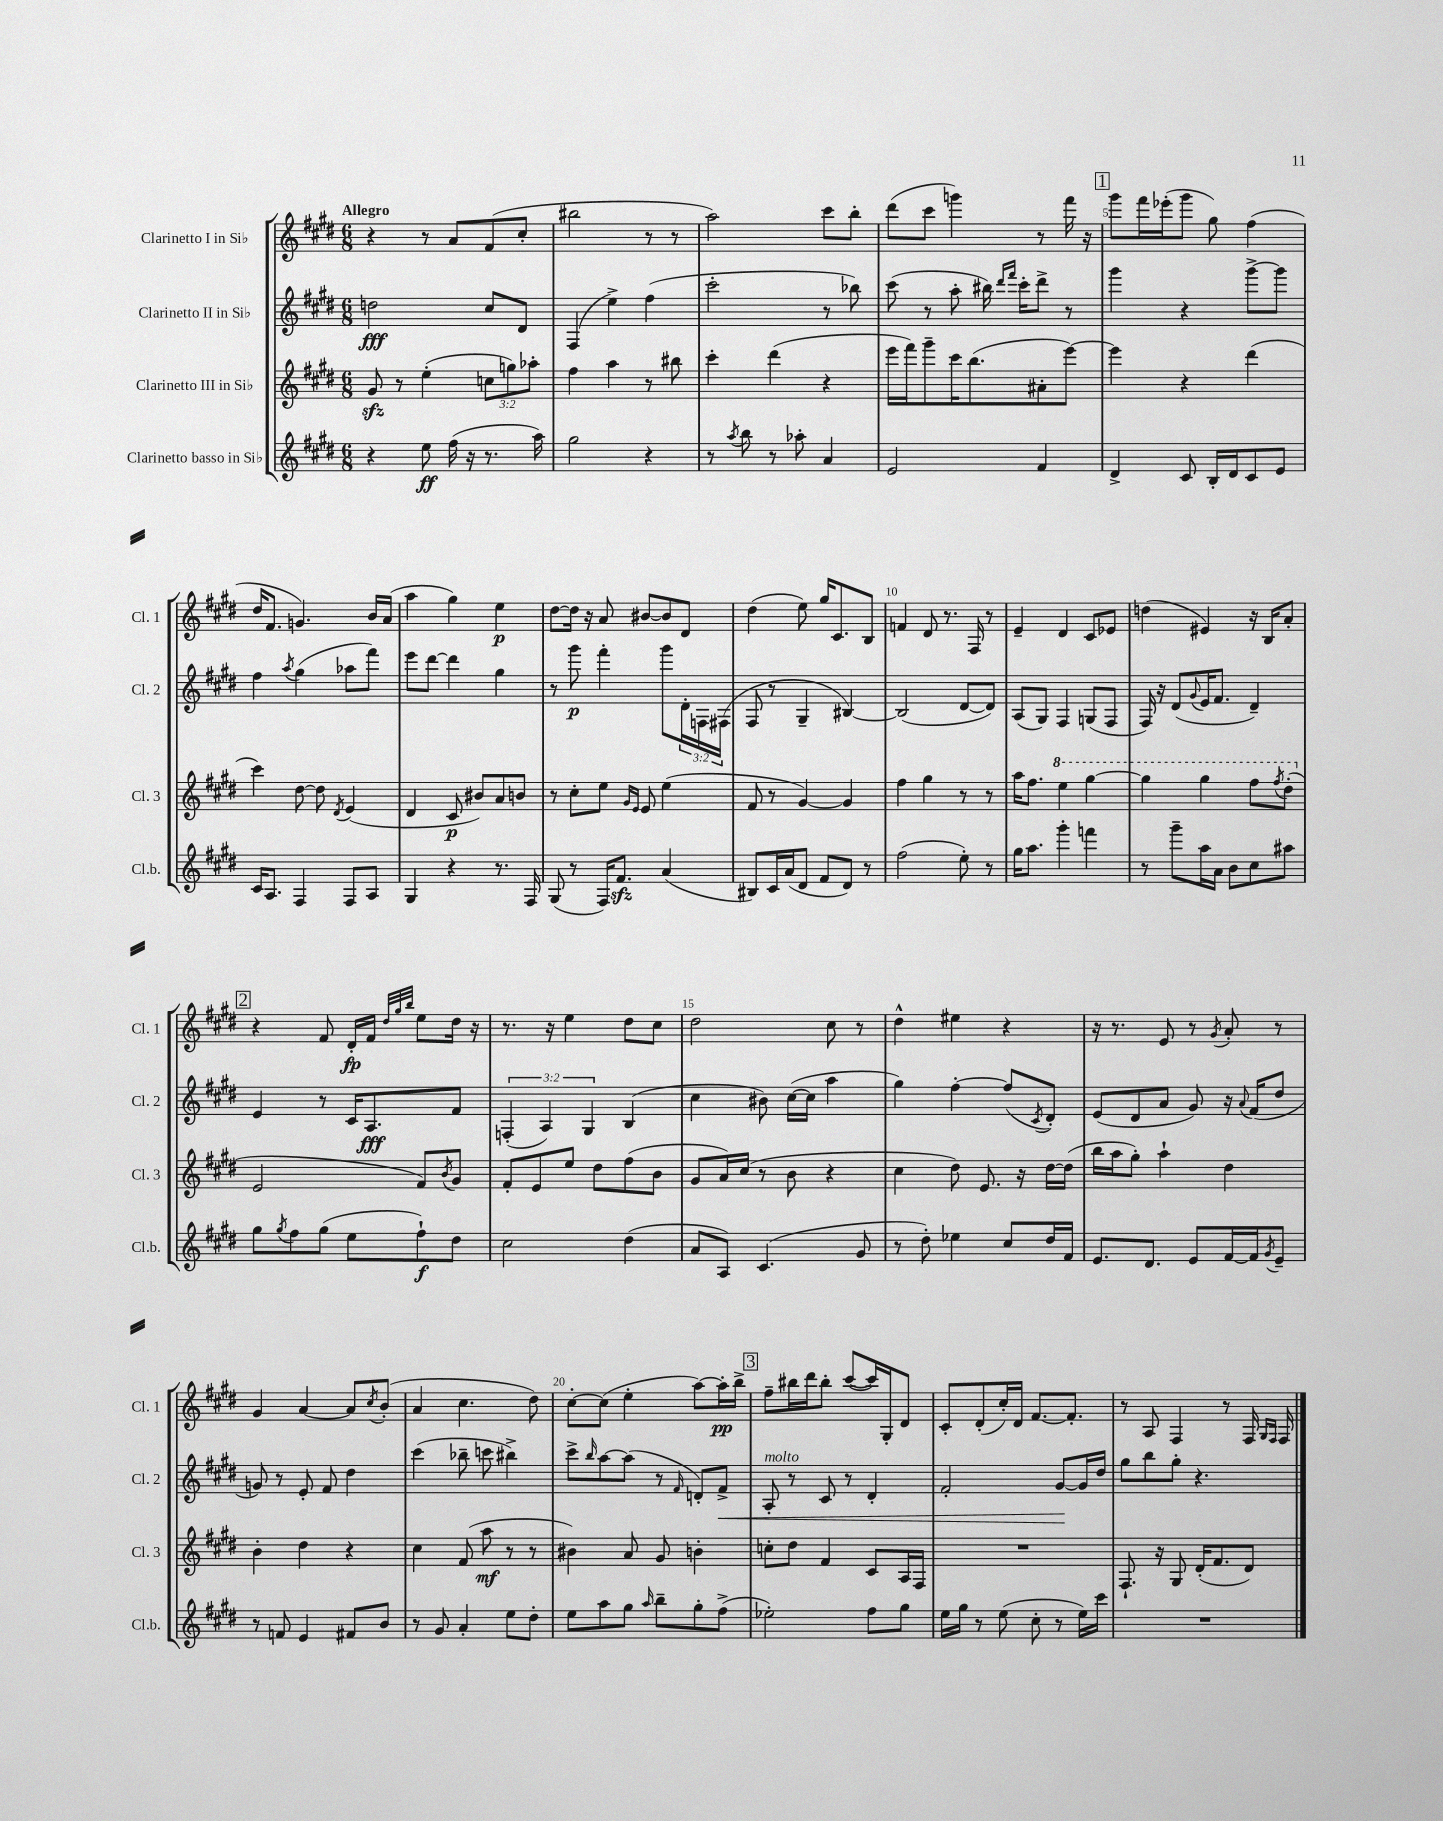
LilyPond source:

<<
\new StaffGroup <<
\new Staff = "s0" \with { instrumentName = "Clarinetto I in Sib" shortInstrumentName = "Cl. 1" } {
    \clef treble \key e \major \numericTimeSignature \time 6/8 \tempo "Allegro"
    r4 r8 a'8 fis'8( cis''8-. |
    bis''2 r8 r8 |
    a''2) cis'''8 b''8-. |
    dis'''8( cis'''8 g'''4) r8 fis'''16 r16 |
    \mark \markup { \box "1" } gis'''8 fis'''16 ees'''16-.( gis'''8 gis''8) fis''4( |
    dis''16 fis'8. g'4.) b'16 a'16( |
    a''4 gis''4) e''4\p |
    dis''8~ dis''16 r16 a'8 bis'8~ bis'8 dis'8 |
    dis''4( e''8) gis''16 cis'8. b8 |
    f'4 dis'8 r8. fis16 r8 |
    e'4-- dis'4 cis'8 ees'8 |
    d''4( eis'4) r16 b16 a'8-. |
    \mark \markup { \box "2" } r4 fis'8 dis'16-.\fp fis'16 \grace { dis''32 gis''32 b''32 } e''8 dis''16 r16 |
    r8. r16 e''4 dis''8 cis''8 |
    dis''2 cis''8 r8 |
    dis''4-^ eis''4 r4 |
    r16 r8. e'8 r8 \acciaccatura { gis'8 } a'8-. r8 |
    gis'4 a'4~ a'8 \acciaccatura { cis''8 } b'8-.( |
    a'4 cis''4. dis''8) |
    cis''8~-. cis''8( e''4-. a''8~) a''16-.\pp b''16-> |
    \mark \markup { \box "3" } fis''8-- bis''16 dis'''16 bis''8-. cis'''8~( cis'''16) gis16-. dis'8 |
    cis'8-. dis'8-.( cis''16-.) dis'16 fis'8.~ fis'8.-. |
    r8 a8 fis4 r8 fis16 \grace { gis16 fis16 } fis16 \bar "|." |
}
\new Staff = "s1" \with { instrumentName = "Clarinetto II in Sib" shortInstrumentName = "Cl. 2" } {
    \clef treble \key e \major \numericTimeSignature \time 6/8 \override Staff.TupletNumber.text = #tuplet-number::calc-fraction-text
    d''2\fff cis''8 dis'8 |
    fis4( e''4->) fis''4( |
    cis'''2-. r8 bes''8) |
    cis'''8( r8 a''8-. bis''16) \grace { dis'''16 fis'''16 } cis'''16-. dis'''8-> r8 |
    \mark \markup { \box "1" } gis'''4 r4 gis'''8~-> gis'''8 |
    fis''4 \acciaccatura { a''8 } gis''4( aes''8 fis'''8) |
    e'''8 dis'''8~ dis'''4 gis''4 |
    r8 gis'''8\p fis'''4-. gis'''8 \tuplet 3/2 { dis'16-. f16 fis16( } |
    fis8 r8 gis4-- bis4~) |
    bis2( dis'8~ dis'8) |
    a8( gis8) fis4 g8( fis8 |
    fis16) r16 dis'8( \appoggiatura { gis'8 } e'16 fis'8. dis'4--) |
    \mark \markup { \box "2" } e'4 r8 cis'16 a8.\fff fis'8 |
    \tuplet 3/2 { f4-.( a4) gis4 } b4( |
    cis''4 bis'8) cis''16~( cis''16 a''4 |
    gis''4) fis''4~-. fis''8( \acciaccatura { cis'8 } dis'8-.) |
    e'8( dis'8 a'8 gis'8) r16 \appoggiatura { a'8 } fis'16( dis''8 |
    g'8) r8 e'8-. fis'8 dis''4 |
    cis'''4( bes''8-- c'''8 bis''4->) |
    cis'''8-> \grace { b''16 } a''8~ a''8( r8 \grace { fis'16 } d'8-.) fis'8->\< |
    \mark \markup { \box "3" } a8-.^\markup { \italic "molto" } r8 cis'8 r8 dis'4-. |
    fis'2-. gis'8~\! gis'16 dis''16 |
    gis''8 b''8 gis''8-. r4. \bar "|." |
}
\new Staff = "s2" \with { instrumentName = "Clarinetto III in Sib" shortInstrumentName = "Cl. 3" } {
    \clef treble \key e \major \numericTimeSignature \time 6/8 \override Staff.TupletNumber.text = #tuplet-number::calc-fraction-text
    gis'8\sfz r8 e''4-.( \tuplet 3/2 { c''8 g''8) aes''8-. } |
    fis''4 a''4 r8 bis''8 |
    cis'''4-. dis'''4( r4 |
    e'''16 fis'''16) gis'''8-- cis'''16 b''8.( ais'8-. e'''8~) |
    \mark \markup { \box "1" } e'''4 r4 dis'''4( |
    cis'''4) dis''8~ dis''8 \acciaccatura { dis'8 } e'4( |
    dis'4 cis'8\p bis'8) a'8 b'8 |
    r8 cis''8-. e''8 \grace { gis'16 e'16 } e'8 e''4( |
    fis'8 r8 gis'4~) gis'4 |
    fis''4 gis''4 r8 r8 |
    a''16 fis''8. \ottava #1 e'''4 gis'''4~ |
    gis'''4 gis'''4 fis'''8 \acciaccatura { fis'''8 } dis'''8-.( \ottava #0 |
    \mark \markup { \box "2" } e'2 fis'8) \acciaccatura { b'8 } gis'8 |
    fis'8-. e'8 e''8 dis''8 fis''8( b'8 |
    gis'8 a'16) cis''16( r8 b'8 r4 |
    cis''4 dis''8) e'8. r16 dis''16~ dis''16( |
    b''16 a''16 gis''8-.) a''4-! dis''4 |
    b'4-. dis''4 r4 |
    cis''4 fis'8( a''8\mf r8 r8 |
    bis'4) a'8 gis'8 b'4-. |
    \mark \markup { \box "3" } c''8-. dis''8 fis'4 cis'8 a16 fis16 |
    R2. |
    fis8.-! r16 gis8 dis'16-.( fis'8. dis'8) \bar "|." |
}
\new Staff = "s3" \with { instrumentName = "Clarinetto basso in Sib" shortInstrumentName = "Cl.b." } {
    \clef treble \key e \major \numericTimeSignature \time 6/8
    r4 e''8\ff fis''16( r16 r8. a''16) |
    gis''2 r4 |
    r8 \acciaccatura { a''8 } b''8 r8 aes''8-. a'4 |
    e'2 fis'4 |
    \mark \markup { \box "1" } dis'4-> cis'8 b16-. dis'16 cis'8 e'8 |
    cis'16 a8. fis4 fis8 a8 |
    gis4 r4 r8. fis16 |
    gis8( r8 fis16) fis'8.\sfz a'4( |
    bis8) cis'16 a'16( dis'8 fis'8 dis'8) r8 |
    fis''2( e''8-.) r8 |
    gis''16 a''8. gis'''4-. f'''4 |
    r8 gis'''8-- a''16 a'16 b'8 cis''8 ais''8 |
    \mark \markup { \box "2" } gis''8 \acciaccatura { gis''8 } fis''8 gis''8( e''8 fis''8-!\f) dis''8 |
    cis''2 dis''4( |
    a'8 a8) cis'4.( gis'8 |
    r8 dis''8-.) ees''4 cis''8 dis''16 fis'16 |
    e'8. dis'8. e'8 fis'16~ fis'16 \acciaccatura { gis'8 } e'8-- |
    r8 f'8 e'4 fis'8 b'8 |
    r8 gis'8 a'4-. e''8 dis''8-. |
    e''8 a''8 gis''8 \grace { a''16 } b''8-- gis''8-. fis''8->( |
    \mark \markup { \box "3" } ees''2-.) fis''8 gis''8 |
    e''16 gis''16 r8 e''8( cis''8-. r8 e''16) cis'''16 |
    R2. \bar "|." |
}
>>
>>
\layout { \context { \Score \override BarNumber.break-visibility = ##(#f #t #t) barNumberVisibility = #(every-nth-bar-number-visible 5) } }
